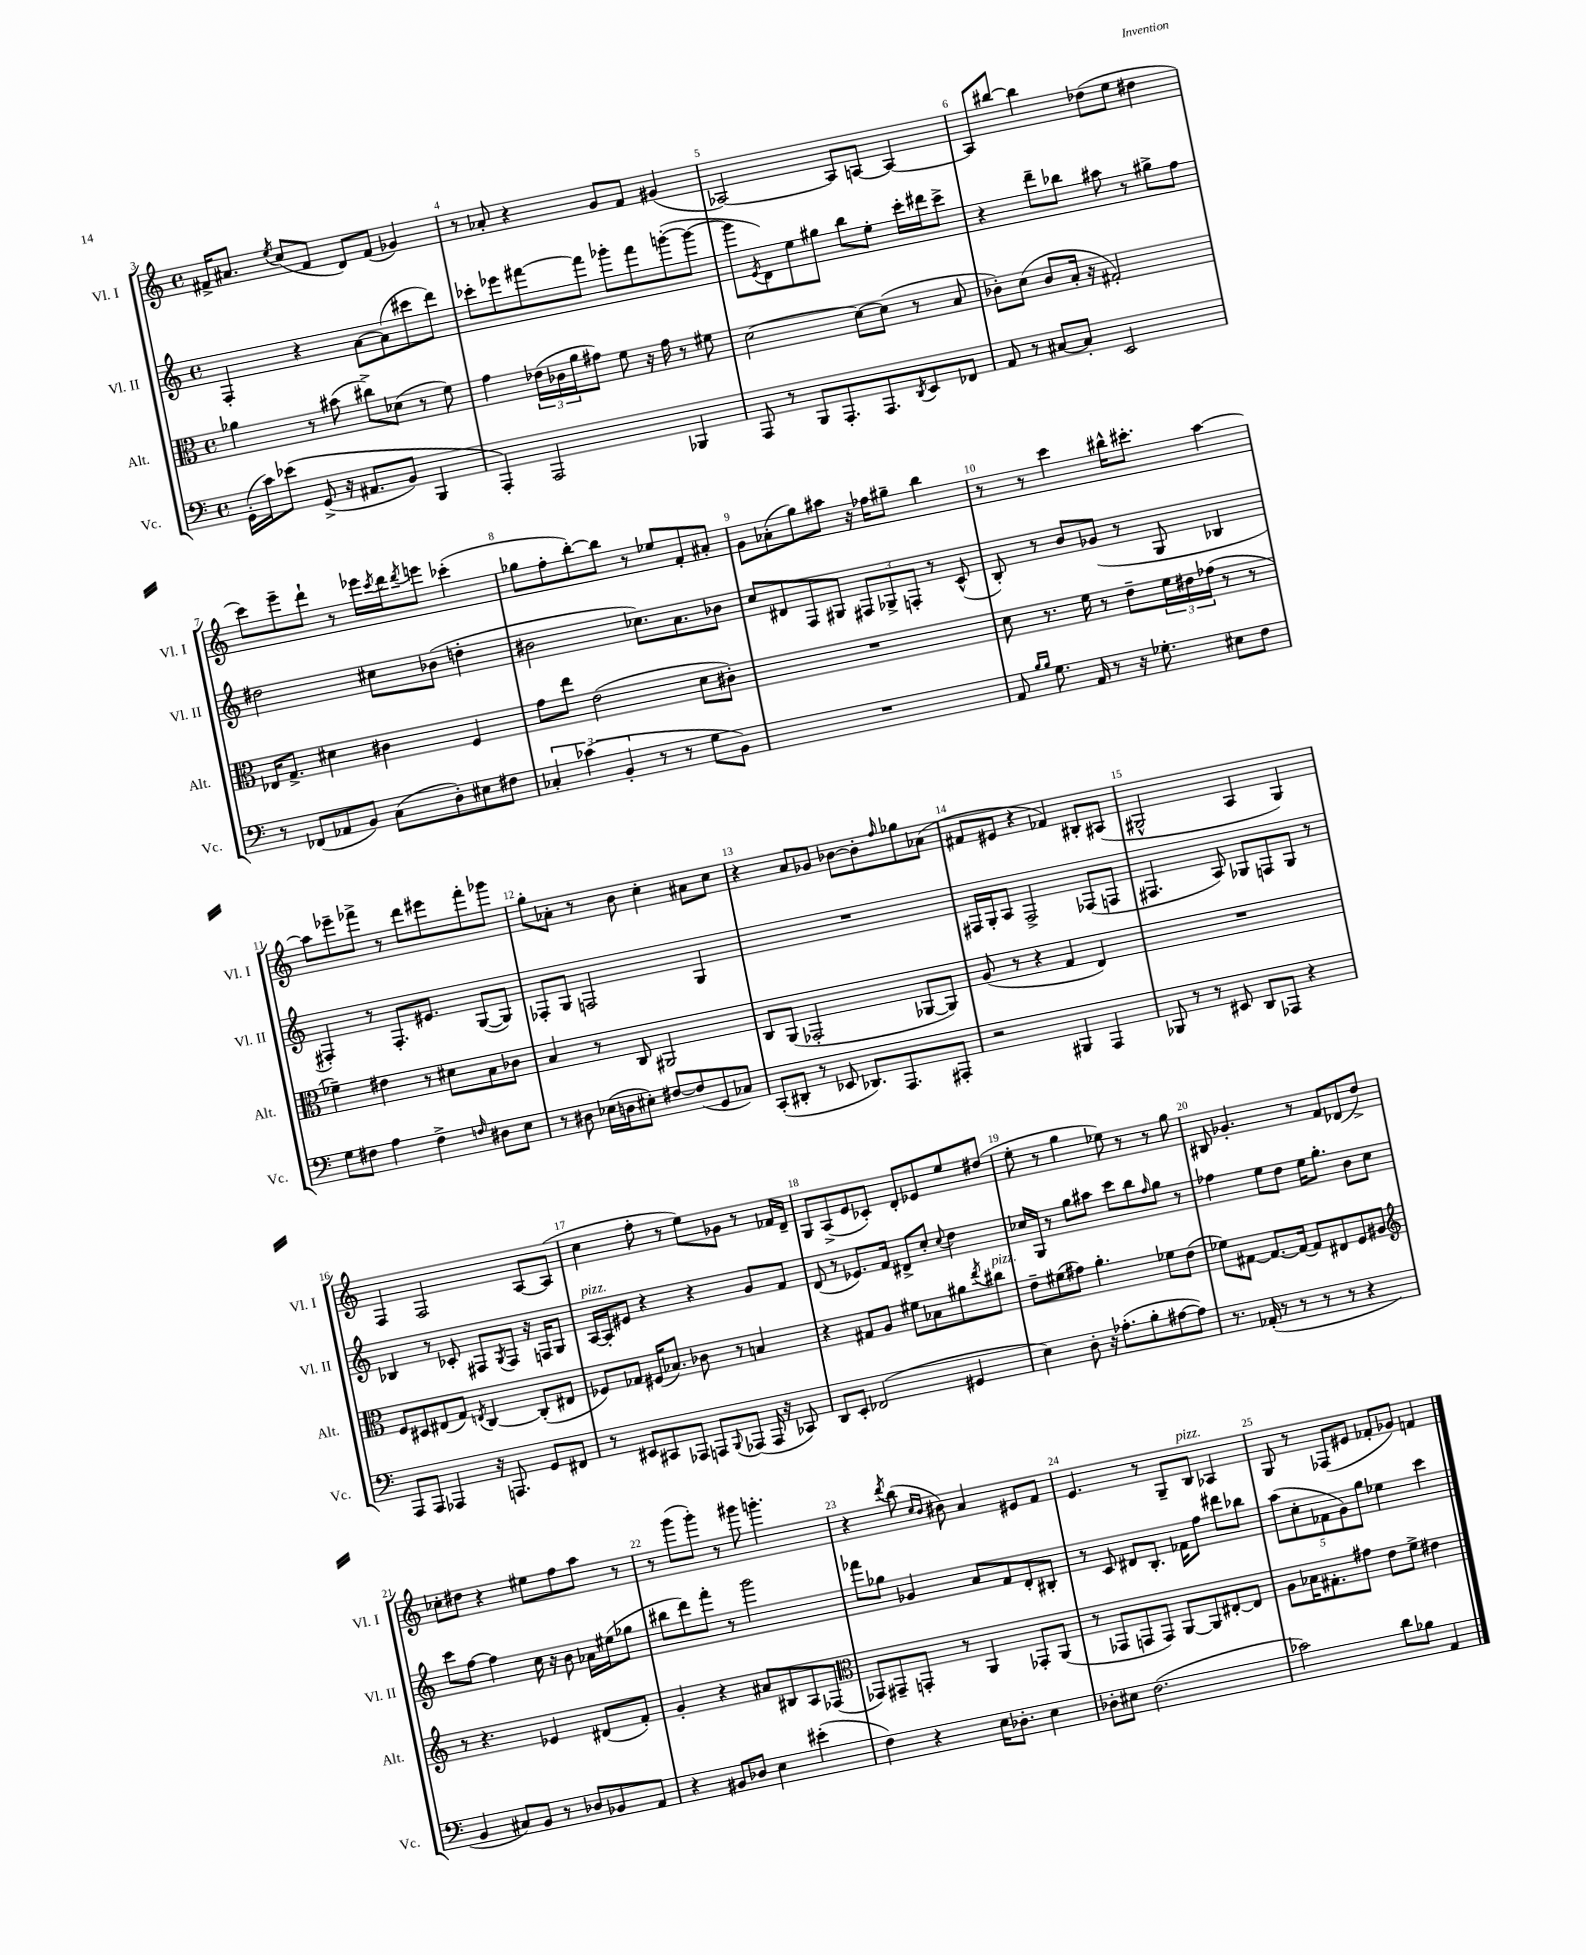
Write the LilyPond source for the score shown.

<<
\new StaffGroup <<
\new Staff = "s0" \with { instrumentName = "Vl. I" shortInstrumentName = "Vl. I" } {
    \clef treble \key c \major \defaultTimeSignature \time 4/4
    fis'16-> ais'8. \acciaccatura { e''8 } c''8( fis'8 d'8) fis'8( ges'4) |
    r8 aes'8-. r4 g'8 f'8 gis'4( |
    aes2~) aes8 a8~ a4~ |
    a8 bis''8~ bis''4 des''8( e''8 dis''4 |
    c'''8) e'''8-- d'''8-! r8 ees'''16 \acciaccatura { c'''8 } d'''16 \acciaccatura { d'''8 } e'''8 ces'''4-.( |
    ges''8 f''8-. b''8~-.) b''8 r8 ees''8 f'8-. ais'8-. |
    g'8 aes'8-.( g''8) ais''8 r16 fes''16 gis''8-- b''4 |
    r8 r8 c'''4 bis''16-^ cis'''8.-. a''4~ |
    a''8 ees'''8-- fes'''8-> r8 d'''8 eis'''8 fes'''8-. ges'''8 |
    g''8-. aes'8-. r8 b'8 c''4-. ais'8 c''8 |
    r4 a'8 ges'8 bes'8~ bes'8-. \grace { f''16 } ges''8 aes'8( |
    fis'8 eis'8 r4 fes'4) bis8-. ais8( |
    gis2-^ a4 gis4) |
    f4 f2 a8~ a8( |
    c''4 f''8-. r8 e''8) ges'8 r8 fes'16 d'16-- |
    g8 a8->( e'8 ces'8-.) d'8-. ees'8 e''8 dis''8( |
    e''8-. r8 g''4 ees''8) r8 r8 g''8 |
    bis8 ges'4.-. r8 f'8 des'8( d''8->) |
    ces''8-. dis''8 r4 eis''8 f''8 a''8 r8 |
    r8 g'''8( g'''8-.) r8 gis'''8 g'''4.-. |
    r4 \acciaccatura { d'''8 } b''8( \grace { c''16 b'16 } bis'8) a'4 eis'8 f'8 |
    e'4. r8 g8-- b8^\markup { \italic "pizz." } aes4 |
    g8 r8 fes8( eis'8 fes'8-. ges'8) f'4 \bar "|." |
}
\new Staff = "s1" \with { instrumentName = "Vl. II" shortInstrumentName = "Vl. II" } {
    \clef treble \key c \major \defaultTimeSignature \time 4/4
    f4-. r4 a'8~ a'8( cis'''8 d'''8) |
    ces'''8-. ees'''8 fis'''8~ fis'''8 ges'''8-. fis'''8 g'''8~-.( g'''8~ |
    g'''8 \acciaccatura { e'8 } d'8) e''8 gis''8 b''8 e''8-. c'''16-. dis'''16 c'''8-> |
    r4 d'''8-- bes''8 ais''8 r8 gis''8-> f''8 |
    dis''2 cis''8 bes'8( d''4-. |
    bis'2 ces''8.) a'8. bes'8 |
    c''8 dis'8 f8 gis8 \tuplet 3/2 { fis8 ges8-> f8-. } r8 c'8-^( |
    b8-.) r8 b'8 ges'8( r8 g8 bes4 |
    fis4-.) r8 fis8.-. eis'8. g8~( g8) |
    fes8-. g8 f2 g4 |
    R1 |
    fis16 g16-. a8 fis2-> fes8( f8 |
    fis4. a8) ges8 f8 ges8 r8 |
    bes4 r8 ces'8-. fis8 \acciaccatura { g8 } fis8 r16 f16 g8 |
    a16~^\markup { \italic "pizz." } a16-. eis'8 r4 r4 g'8 f'8 |
    d'8( r8 ees'8.) f'16 dis'8-> c''8-. \appoggiatura { c''8 } d''4 |
    ces''16 g16 r8 g''8 ais''8 c'''8 b''8 \grace { f''16 } g''8 r8 |
    fes''4 e''8 d''8 e''16 g''8.-. b'8 c''8 |
    c'''8 f''8~ f''4 c''16 r16 b'8 aes'16 eis''16( ges''8 |
    bis''8 d'''8) f'''8-. r8 g'''2 |
    fes'''8 ges''8 ges'4 a'8 f'8 d'8-. bis8-. |
    r8 c'8 dis'8 b8.-. fes'16 f''8 dis'''8 bes''8 |
    \tuplet 5/4 { a''8( c''8-. fes'8 g'8) g''8 } ees''4 c'''4 \bar "|." |
}
\new Staff = "s2" \with { instrumentName = "Alt." shortInstrumentName = "Alt." } {
    \clef alto \key c \major \defaultTimeSignature \time 4/4
    aes'4 r8 bis'8( cis''8->) des'8( r8 f'8) |
    g'4 \tuplet 3/2 { ees'16( ces'16 a'16 } gis'8) f'8 r16 gis'16 r8 fis'8 |
    d'2~ d'8~ d'8( r8 b8 |
    ces'8-.) d'8( ces'8 b16-. r16 gis2-.) |
    ees16 g8.-> dis'4 cis'4 f4 |
    g'8 e''8 e'2( d'8 cis'8-.) |
    R1 |
    d'8 r8. f'16 r8 e'8-- \tuplet 3/2 { f'16 eis'16 ges'16( } r8 r8 |
    fes'4--) eis'4 r8 dis'8 b8 ces'8 |
    b4 r8 c8 ais,2 |
    c8 a,8( ges,2-. aes,8~ aes,8) |
    a8( r8 r4 g4 e4) |
    R1 |
    f8 dis8 eis8( g8) \acciaccatura { e8 } c4~ c8-.( eis8 |
    fes8) ges8 fis16( bes8.) ces'8 r8 b4 |
    r4 gis8 a8 fis'8 bes8 ais'8 \acciaccatura { e''8 } cis''8^\markup { \italic "pizz." } |
    e'8-- fis'8( gis'8) a'4.-. fes'8 e'8( |
    fes'8) gis8~ gis8.~ gis16~ gis8 eis8 f8 ais8 |
    \clef treble r8 r4. ees'4 dis'8( f'8-.) |
    g'4-. r4 ais'8 bis8 a8 fes8( |
    \clef alto ges,8) gis,8-- g,8-. r8 a,4 ges,8-. a,8( |
    r8 ges,8 g,8 g,8) a,8~ a,8 eis8~-. eis8 |
    a8 bes16 gis8.-. gis'8 e'8 f'8-> eis'4 \bar "|." |
}
\new Staff = "s3" \with { instrumentName = "Vc." shortInstrumentName = "Vc." } {
    \clef bass \key c \major \defaultTimeSignature \time 4/4
    g,16-.( c'16) ees'8\( g,8->( r16 ais,8. b,8) b,,4 |
    a,,4-.\) a,,2 bes,,4 |
    a,,8 r8 b,,8 a,,8.-. a,,8. \acciaccatura { d,8 } e,8 fes,8 |
    a,8 r8 cis8~ cis8-. e,2 |
    r8 fes,8( aes,8 b,8) c8( d8-.) eis8 fis8 |
    \tuplet 3/2 { ces4-. ces'4( b,4-. } r8 r8 g8 b,8) |
    R1 |
    a,8 \grace { b16 b16 } g8. a,16 r8 r16 ges8.-. eis8 f8 |
    g8 fis8 a4 fis4-> \grace { f16 } dis8 e8 |
    r8 dis8 ees16( d16 eis8-.) fis8~ fis8( g,8 ces8) |
    c,8-.( dis,8-. r8 ees,8 des,8.) a,,8. ais,,8-. |
    r2 bis,,4 a,,4 |
    bes,,8 r8 r8 eis,8 d,8 aes,,8 r4 |
    a,,8 a,,8 aes,,4 r16 a,,8. g,8 fis,8 |
    r8 eis,8 cis,8 aes,,8 a,,8 \appoggiatura { b,,8 } aes,,8( aes,,16 r16 ces,8) |
    d,8 e,8-. fes,2( gis,4 |
    e4) d8-. r16 aes8.-.( b8-. ais8~ ais8) |
    r8. aes,16-.( r8 r8 r8 r8 r4 |
    b,4 cis8) b,8 r8 des8 bes,8 a,8 |
    r4 bis,8 des8 e4 eis'4-.( |
    f4) r4 e16 des8.-. e4 |
    des8-. eis8 f2.( |
    ces'2) d'8 bes8 a,4 \bar "|." |
}
>>
>>
\layout { \context { \Score currentBarNumber = #3 \override BarNumber.break-visibility = ##(#f #t #t) barNumberVisibility = #all-bar-numbers-visible } }
